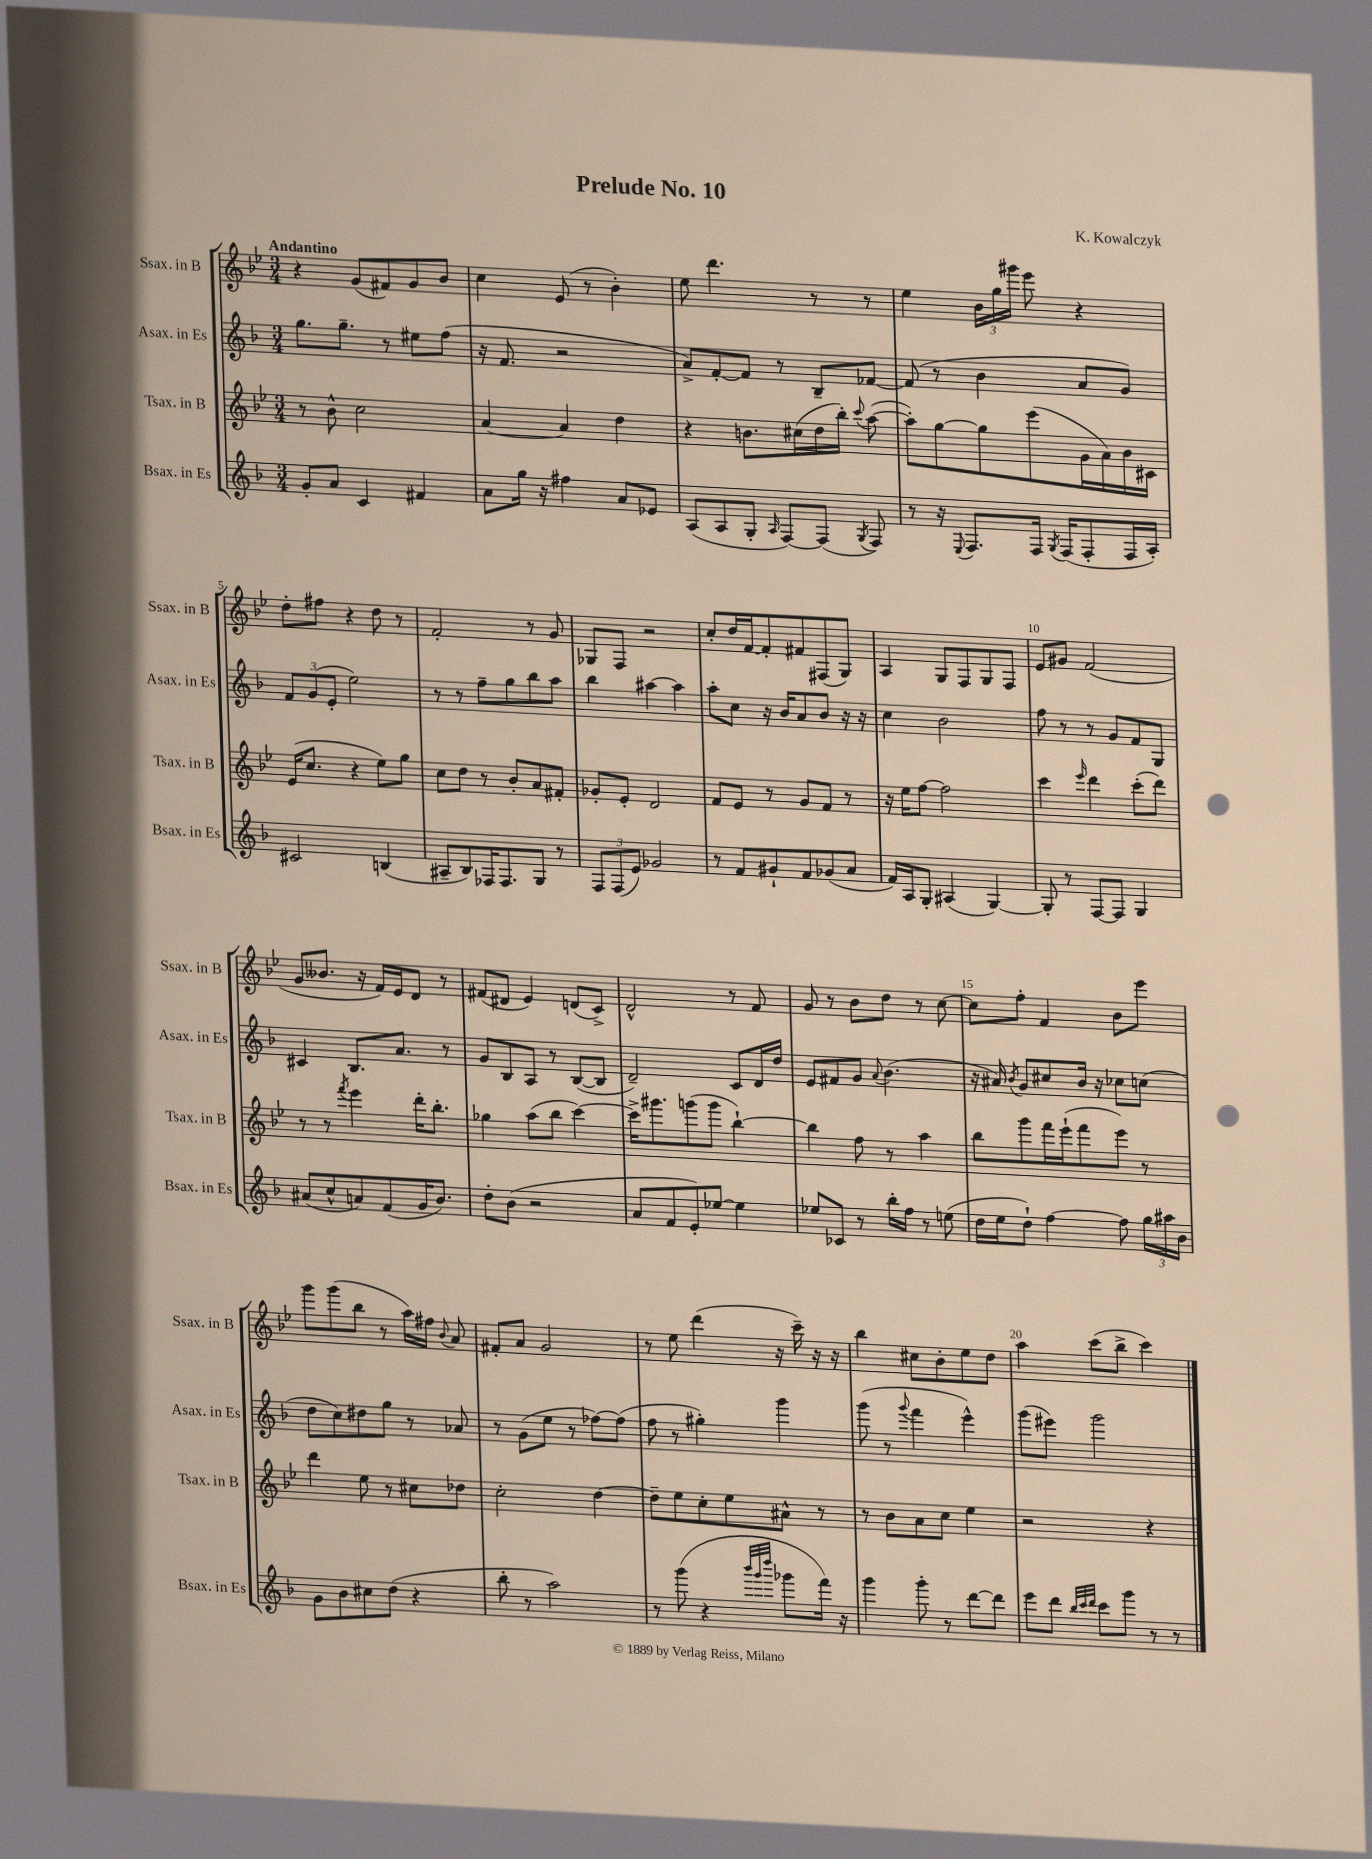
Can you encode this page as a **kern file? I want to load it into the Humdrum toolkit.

**kern	**kern	**kern	**kern
*part4	*part3	*part2	*part1
*staff4	*staff3	*staff2	*staff1
*I"Bsax. in Es	*I"Tsax. in B	*I"Asax. in Es	*I"Ssax. in B
*I'Bsax. in Es	*I'Tsax. in B	*I'Asax. in Es	*I'Ssax. in B
*clefG2	*clefG2	*clefG2	*clefG2
*k[b-]	*k[b-e-]	*k[b-]	*k[b-e-]
*M3/4	*M3/4	*M3/4	*M3/4
=1	=1	=1	=1
!	!	!	!LO:TX:a:B:t=Andantino
8g'/L	8r	8.gg\L	4r
8a/J	8b-^^\	.	.
.	.	8.gg~\J	.
4c/	2cc\	.	(8g/L
.	.	8r	8f#X/)
4f#X/	.	8ee#X\L	8g/
.	.	(8ff\J	8b-/J
=2	=2	=2	=2
8a\L	[4a/	16r	4cc\
.	.	8.f/	.
16gg\Jk	.	.	.
16r	.	.	.
4ff#X\	4a/]	2r	(8e-/
.	.	.	8r
8a/L	4dd\	.	4b-'\)
8e-X/J	.	.	.
=3	=3	=3	=3
(8A/L	4r	8a^/L)	8ee-\
8A/	.	[8f'/	4.ddd\
8G'/J	8.bn\L	8f/J]	.
16qqA/	.	.	.
[8F/L)	.	8r	.
.	(16cc#X\L	.	.
(8F/J]	16dd\	8B-~/L	8r
.	16bb-'\JJ)	.	.
8qG/	8qqccc/	.	.
8F/)	([8aa\	[8f-X/J	8r
=4	=4	=4	=4
8r	8aa'\L])	(8f-/]	4ee-\
16r	[8gg\	8r	.
8qqE/	.	.	.
8.F/L	.	.	.
.	8gg\]	4b-\	24b-\LL
.	.	.	24gg\
.	.	.	24ggg#X\JJ
16F/Jk	(8eee-\	.	8eee-\
8qG/	.	.	.
(16F/KL	.	.	.
8F'/	16g\L	8a/L	4r
.	16a\)	.	.
16F/L	16b-\	8g/J)	.
16A'/JJ)	16c#X\JJ	.	.
!!LO:LB:g=z
=5	=5	=5	=5
2c#X/	(16e-/KL	12f/L	8dd'\L
.	8.cc/J	.	.
.	.	(12g/	.
.	.	.	8ff#X\J
.	.	12e'/J	.
.	4r	2ee\)	4r
(4Bn/	8ee-\L)	.	8dd\
.	8gg\J	.	8r
=6	=6	=6	=6
8A#X~/L	8cc\L	8r	2f'/
8B-/)	8dd\J	8r	.
16F-X/K	8r	8ff~\L	.
8.F-/	.	.	.
.	8b-'/L	8gg\	.
8G/J	8a/	8bb-\	8r
8r	8f#X'/J	8aa\J	8g/
=7	=7	=7	=7
12F/L	8g-X'/L	4bb-\	8G-X/L
(12F/	.	.	.
.	8e-'/J	.	8F/J
12e/J)	.	.	.
2g-X/	2d/	[4aa#X\	2r
.	.	4aa#\]	.
=8	=8	=8	=8
8r	8f/L	8aa'\L	8cc'/L
8f/L	8e-/J	8cc\J	16dd/L
.	.	.	[16f/J
8g#X`/	8r	16r	8f'/]
.	.	16b-/KL	.
8f/	8g/L	8a/	8f#X/
(8g-X/	8f/J	8b-/J	(8F#X/
8a/J	8r	16r	8G/J)
.	.	16r	.
=9	=9	=9	=9
16f/LL)	16r	4cc\	4A/
16A/J	16ee-\KL	.	.
8G'/J	[8ff\J	.	.
(4A#X/	2ff\]	2b-\	8G/L
.	.	.	8F/
[4G/)	.	.	8G/
.	.	.	8F/J
=10	=10	=10	=10
8G'/]	4ccc\	8ff\	8e-/L
8r	.	8r	8g#X/J
.	16qqeee-/	.	.
[8F/L	4ddd\	8r	(2f/
8F/J]	.	8g/L	.
4G/	(8ccc'\L	8f/	.
.	8ddd\J)	8G/J	.
!!LO:LB:g=z
=11	=11	=11	=11
(8a#X/L	8r	4c#X/	8g/L
8cc^^/	8r	.	8.b--X/J
.	8qfff/	.	.
8an/)	4eee-\	8.B-/L	.
.	.	.	16r
(8f/	.	.	16f/LL)
.	.	8.a/J	16e-/J
16g/K	16ddd'\KL	.	8d/J
8.b-/J)	8.bb-'\J	.	.
.	.	8r	8r
=12	=12	=12	=12
8dd'\L	4gg-X\	8g/L	(8f#X/L
(8b-\J	.	8B-/	8d#X/J
2r	(8aa\L	8A/J	4e-/)
.	8bb-\J	8r	.
.	[4ccc\)	([8B-/L	(8dn/L
.	.	8B-/J]	8c^/J)
=13	=13	=13	=13
8a/L	16ccc^\KL]	2d~/)	2d^^/
.	8.ggg#X\	.	.
8f/	.	.	.
8e'/)	(8gggn\	.	.
[8ee-X/J	8ggg\J	.	.
4ee-\]	[4bb-`\)	8c/L	8r
.	.	16d/L	8f/
.	.	16dd/JJ	.
=14	=14	=14	=14
8ee-X/L	4bb-\]	8e/L	8g/
8c-X/J	.	8f#X/	8r
8r	8ff\	8g/J	8b-\L
.	.	8qqa/	.
16bb-'\LL	8r	(4.b-\	8dd\J
16ff\JJ	.	.	.
8r	4aa\	.	8r
(8een\	.	.	[8cc\
=15	=15	=15	=15
16dd\LL	8bb-\L	16r	8cc\L]
16ee\J	.	16a#X/)	.
.	.	8qb-/	.
8dd`\J)	8ggg\	8g/L	8ff'\J
[4ff\	16fff\L	8cc#X/	4f/
.	(16eee-`\J	.	.
.	8fff\	16b-/Jk	.
.	.	16r	.
8ff\]	8eee-\J)	8cc-X\L	8b-\L
24gg\LL	8r	(8ccn\J	8eee-\J
24aa#X\	.	.	.
24b-\JJ	.	.	.
!!LO:LB:g=z
=16	=16	=16	=16
8g\L	4ddd\	8dd\L	8ggg\L
8b-\	.	8cc\)	(8ggg\
8cc#X\	8ee-\	8dd#X\	8bb-\J
(8dd\J	8r	8gg\J	8r
4r	8cc#X\L	8r	16aa\LL)
.	.	.	16ff#X\JJ
.	.	.	8qqb-/
.	8dd-X\J	8a-X/	8a/
=17	=17	=17	=17
8bb-'\	2cc'\	8r	8f#X'/L
8r	.	(8g\L	8a/J
2aa\)	.	8ee\J	2g/
.	.	8r	.
.	[4dd\	[8ff-X\L)	.
.	.	(8ff-\J]	.
=18	=18	=18	=18
8r	8dd~\L]	8ff\	8r
(8ggg\	8ee-\	8r	8ee-\
4r	8cc'\	4gg#X'\)	(4ddd\
.	8ee-\	.	.
32qqbbb-/LLL	.	.	.
32qqggg/	.	.	.
32qqdddd/JJJ	.	.	.
8ggg-X\L	8a#X^^\J	4ggg\	16r
.	.	.	16ccc~\)
16fff\Jk)	8r	.	16r
16r	.	.	16r
=19	=19	=19	=19
4ggg\	8r	(8ggg\	4bb-\
.	8b-\L	8r	.
.	.	8qqggg/	.
8ggg'\	8a\	4fff\	8cc#X\L
8r	8cc\J	.	8b-'\
[8ddd\L	4ee-\	4eee^^\)	8ee-\
8ddd\J]	.	.	8dd\J
=20	=20	=20	=20
8eee\L	2r	(8ggg\L	4aa\
8ddd\J	.	8eee#X\J)	.
32qqbb-/LLL	.	.	.
32qqccc/	.	.	.
32qqddd/JJJ	.	.	.
8ccc\L	.	2ggg\	(8ccc\L
8ggg\J	.	.	8bb-^\J
8r	4r	.	4ccc\)
8r	.	.	.
==	==	==	==
*-	*-	*-	*-
